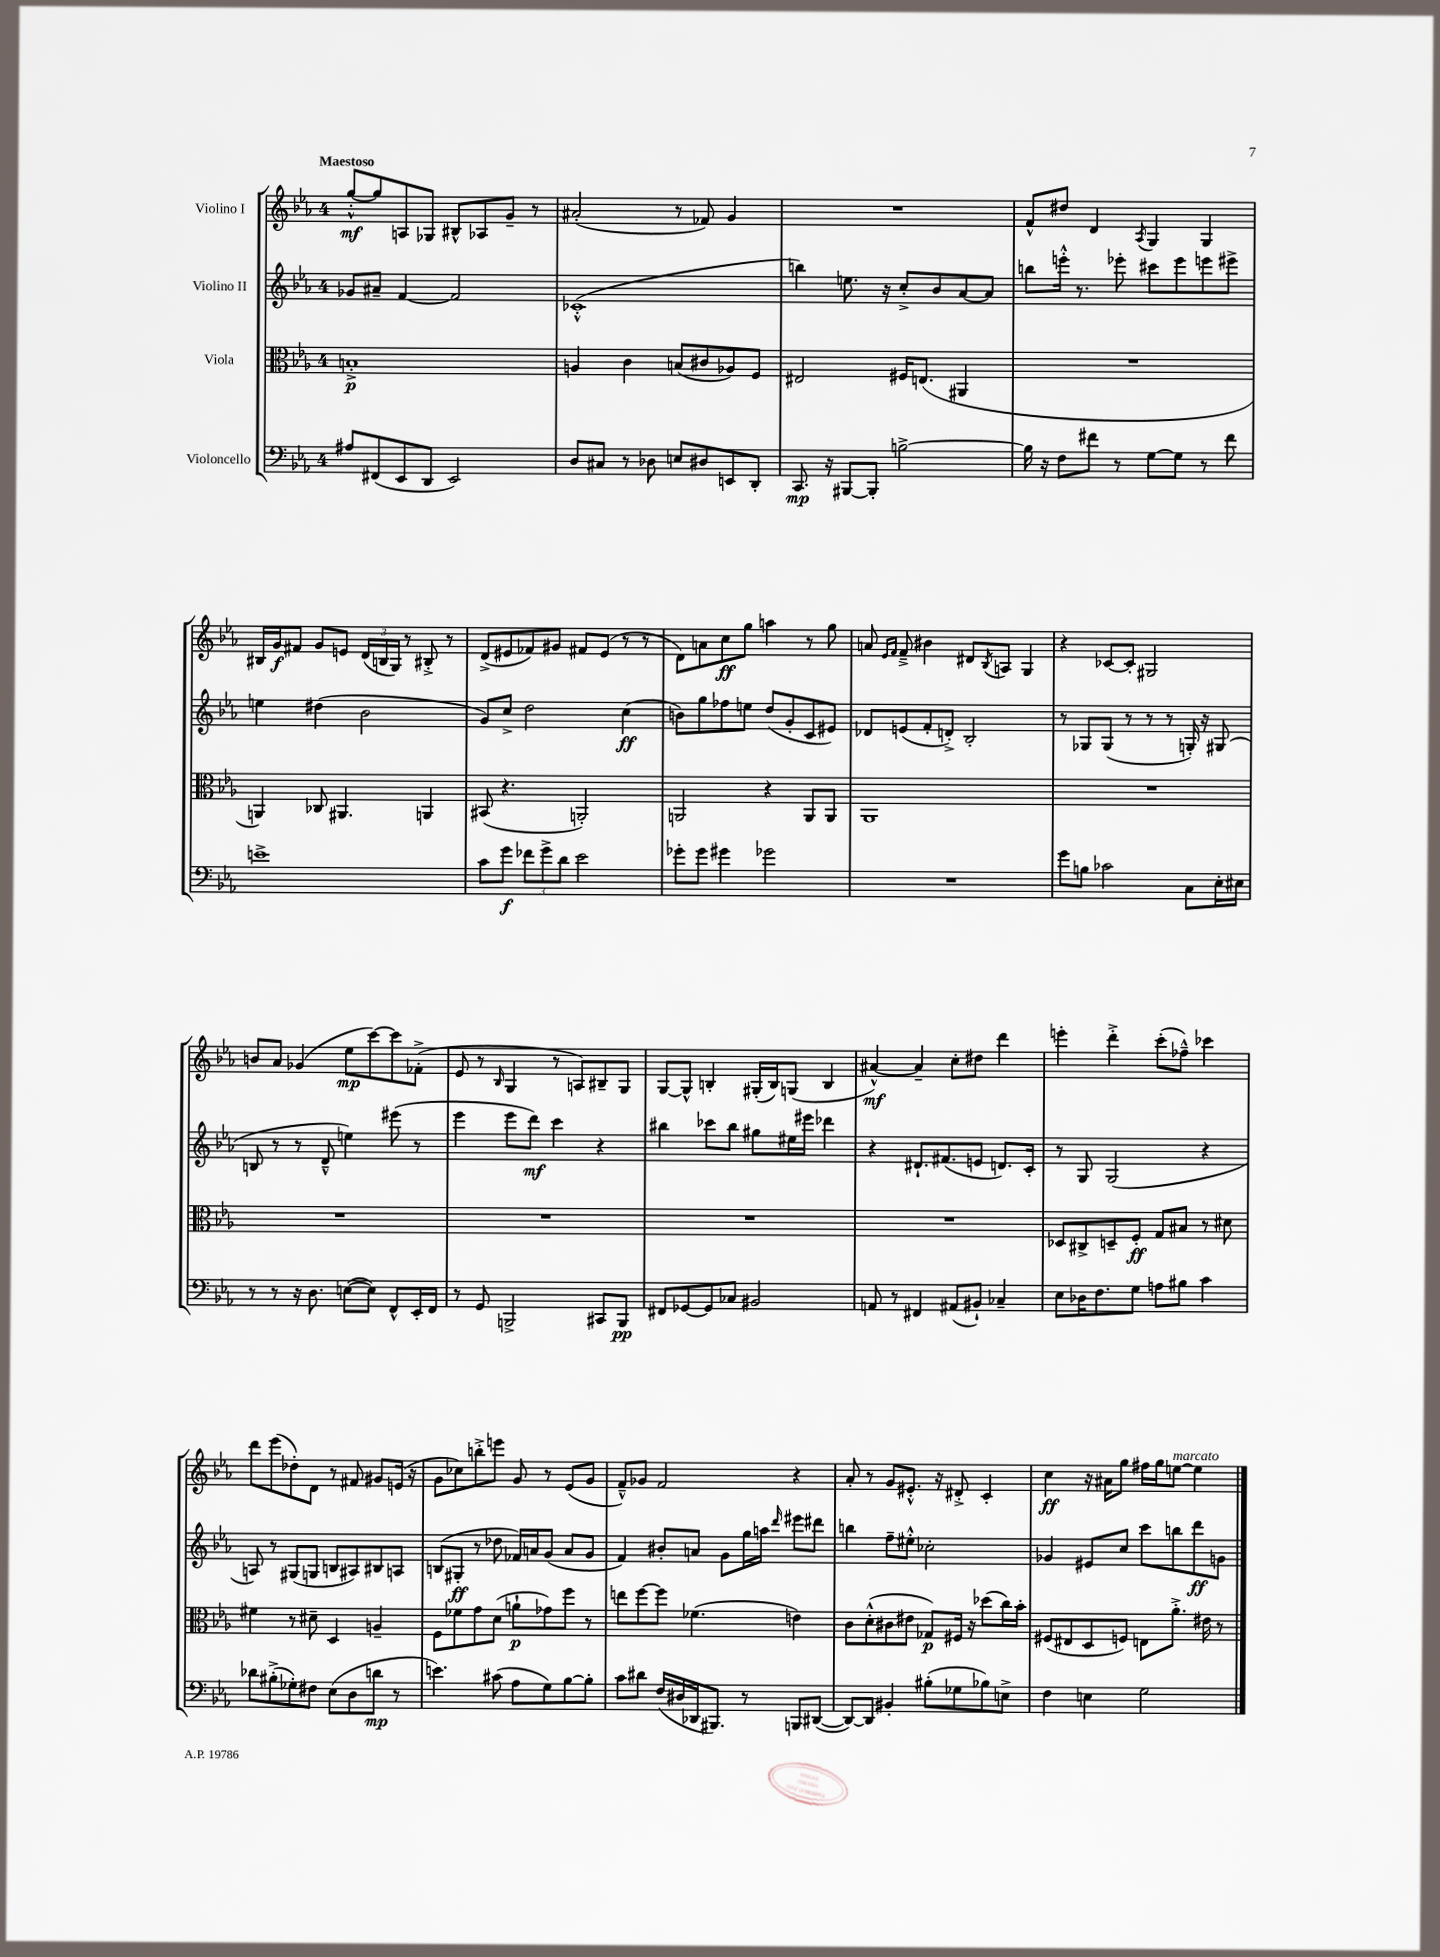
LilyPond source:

<<
\new StaffGroup <<
\new Staff = "s0" \with { instrumentName = "Violino I" } {
    \clef treble \key ees \major \once \override Staff.TimeSignature.style = #'single-digit \time 4/4 \tempo "Maestoso"
    g''8~-.-^\mf g''8 a8 ges8 bis8-^ aes8 g'8-- r8 |
    ais'2-.( r8 fes'8) g'4 |
    R1 |
    f'8-^ dis''8 d'4 \acciaccatura { aes8 } g4 g4 |
    bis16 g'16\f fis'8 g'8 e'8 \tuplet 3/2 { d'16( b16 g16) } r8 bis8-.-> r8 |
    d'8->( eis'8 fes'8) gis'8 fis'8 eis'8( r8 r8 |
    d'8) a'8 c''8\ff g''8 a''4 r8 g''8 |
    a'8 \grace { ees'16 f'16 } f'8---> bis'4 dis'8 \acciaccatura { bes8 } a8 g4 |
    r4 ces'8~ ces'8-. gis2 |
    b'8 aes'8 ges'4( ees''8\mp c'''8~) c'''8 fes'8-.->( |
    ees'8 r8 \grace { bes16 } g4 r8 a8) bis8-- g8 |
    g8~ g8-^ b4-. gis16-.( b16) g8( b4 |
    ais'4~-^\mf) ais'4-- c''8-. dis''8 d'''4 |
    e'''4-. d'''4-.-> c'''8-.( fes''8---^) ces'''4 |
    d'''8 ees'''8( des''8-.) d'8 r8 fis'8 gis'8 e'16( r16 |
    g'8 ces''8) b''8-.-> e'''8 g'8 r8 ees'8( g'8 |
    f'8---^) ges'8 f'2 r4 |
    aes'8-. r8 g'8 eis'8.-.-^ r16 dis'8-.-> c'4-. |
    c''4\ff r16 ais'16 g''8 fis''16 g''16 e''8~^\markup { \italic "marcato" } e''4 \bar "|." |
}
\new Staff = "s1" \with { instrumentName = "Violino II" } {
    \clef treble \key ees \major \once \override Staff.TimeSignature.style = #'single-digit \time 4/4
    ges'8 ais'8-- f'4~ f'2 |
    ces'1-.-^( |
    b''4) e''8. r16 c''8-.-> bes'8 aes'8~ aes'8 |
    b''8 e'''16-.-^ r8. ees'''8-. cis'''8 ees'''8 e'''8 eis'''8-> |
    e''4 dis''4( bes'2 |
    g'8) c''8-> d''2 c''4\ff( |
    b'8) g''8 fes''8 e''8 d''8( g'8-. c'8 eis'8) |
    des'8 e'8( f'8-. d'8-.->) bes2-. |
    r8 ges8 ges8( r8 r8 r8 g16-.) r16 gis8( |
    b8 r8 r8 d'8---^ e''4) eis'''8( r8 |
    ees'''4 ees'''8 d'''8\mf) c'''4 r4 |
    bis''4 ces'''8 bis''8 gis''8 eis''16 eis'''16 des'''4 |
    r4 dis'8.-! fis'8.( e'8 d'8.) c'16-. |
    r8 g8 g2( r4 |
    a8) r8 gis8( g8 b8 ais8) bis8 a8 |
    b8( gis8-.\ff r8 des''8 fes'16) a'16 g'8( a'8 g'8 |
    f'4) bis'8-. a'8 g'8 g''16 a''16 \grace { d'''16 } eis'''8 dis'''8 |
    b''4 f''8-- eis''8-.-^ ces''2-. |
    ges'4 eis'8 c''8 c'''8 b''8 d'''8\ff g'8 \bar "|." |
}
\new Staff = "s2" \with { instrumentName = "Viola" } {
    \clef alto \key ees \major \once \override Staff.TimeSignature.style = #'single-digit \time 4/4
    b1-.->\p |
    a4 c'4 b8( cis'8 aes8) f8 |
    eis2 fis16 e8.( ais,4 |
    R1 |
    a,4) ces8 ais,4. a,4 |
    bis,8( r4. a,2-.) |
    a,2 r4 a,8 a,8 |
    aes,1 |
    R1 |
    R1 |
    R1 |
    R1 |
    R1 |
    des8 cis8-> d8-- f8-.\ff g8 bis8 r8 dis'8 |
    fis'4 r8 dis'8-- d4 a4-- |
    f8 fes'8 g'8 d'8( a'8-!\p ges'8) f''8 r8 |
    e''8 f''8~ f''8 fes'4.( e'4) |
    c'8 d'8-.-^( cis'8 eis'8 ges8\p) fis16 r16 des''8( c''16) bes'16-. |
    fis8( eis8 d8 f8) e8 aes'8.-.-> eis'16 r8 \bar "|." |
}
\new Staff = "s3" \with { instrumentName = "Violoncello" } {
    \clef bass \key ees \major \once \override Staff.TimeSignature.style = #'single-digit \time 4/4
    ais8 fis,8( ees,8 d,8 ees,2) |
    d8 cis8 r8 des8 e8 dis8 e,8 d,8-. |
    c,8.\mp r16 bis,,8~ bis,,8-. b2~-> |
    b16 r16 f8 fis'8 r8 g8~ g8 r8 fis'8 |
    e'1-> |
    c'8 g'8\f \tuplet 3/2 { fes'8 g'8-> d'8 } ees'2 |
    ges'8-. ges'8 gis'4 ges'2 |
    R1 |
    g'8 b8 ces'2 c8 ees16-. eis16 |
    r8 r8 r16 d8. e8~( e8) f,8-^ ees,16-. f,16 |
    r8 g,8 b,,2-> cis,8 b,,8\pp |
    fis,8 ges,8~ ges,8 ces8 bis,2 |
    a,8 r8 fis,4 ais,8( bis,8-!) ces4-- |
    ees8 des16 f8. g8 a8 bis8 c'4 |
    des'8 bis8-.->( ges8-.) fis8 ees8( d8 d'8\mp r8 |
    e'4.) cis'8( aes8 g8) bes8~ bes8-. |
    c'8 dis'8 f16( dis16 des,16 bis,,8.) r8 b,,8 dis,8~( |
    dis,8~) dis,8 bis,4-. bis8-.( ges8 bes8) e8-> |
    f4 e4 g2 \bar "|." |
}
>>
>>
\layout { \context { \Score \remove "Bar_number_engraver" } }
